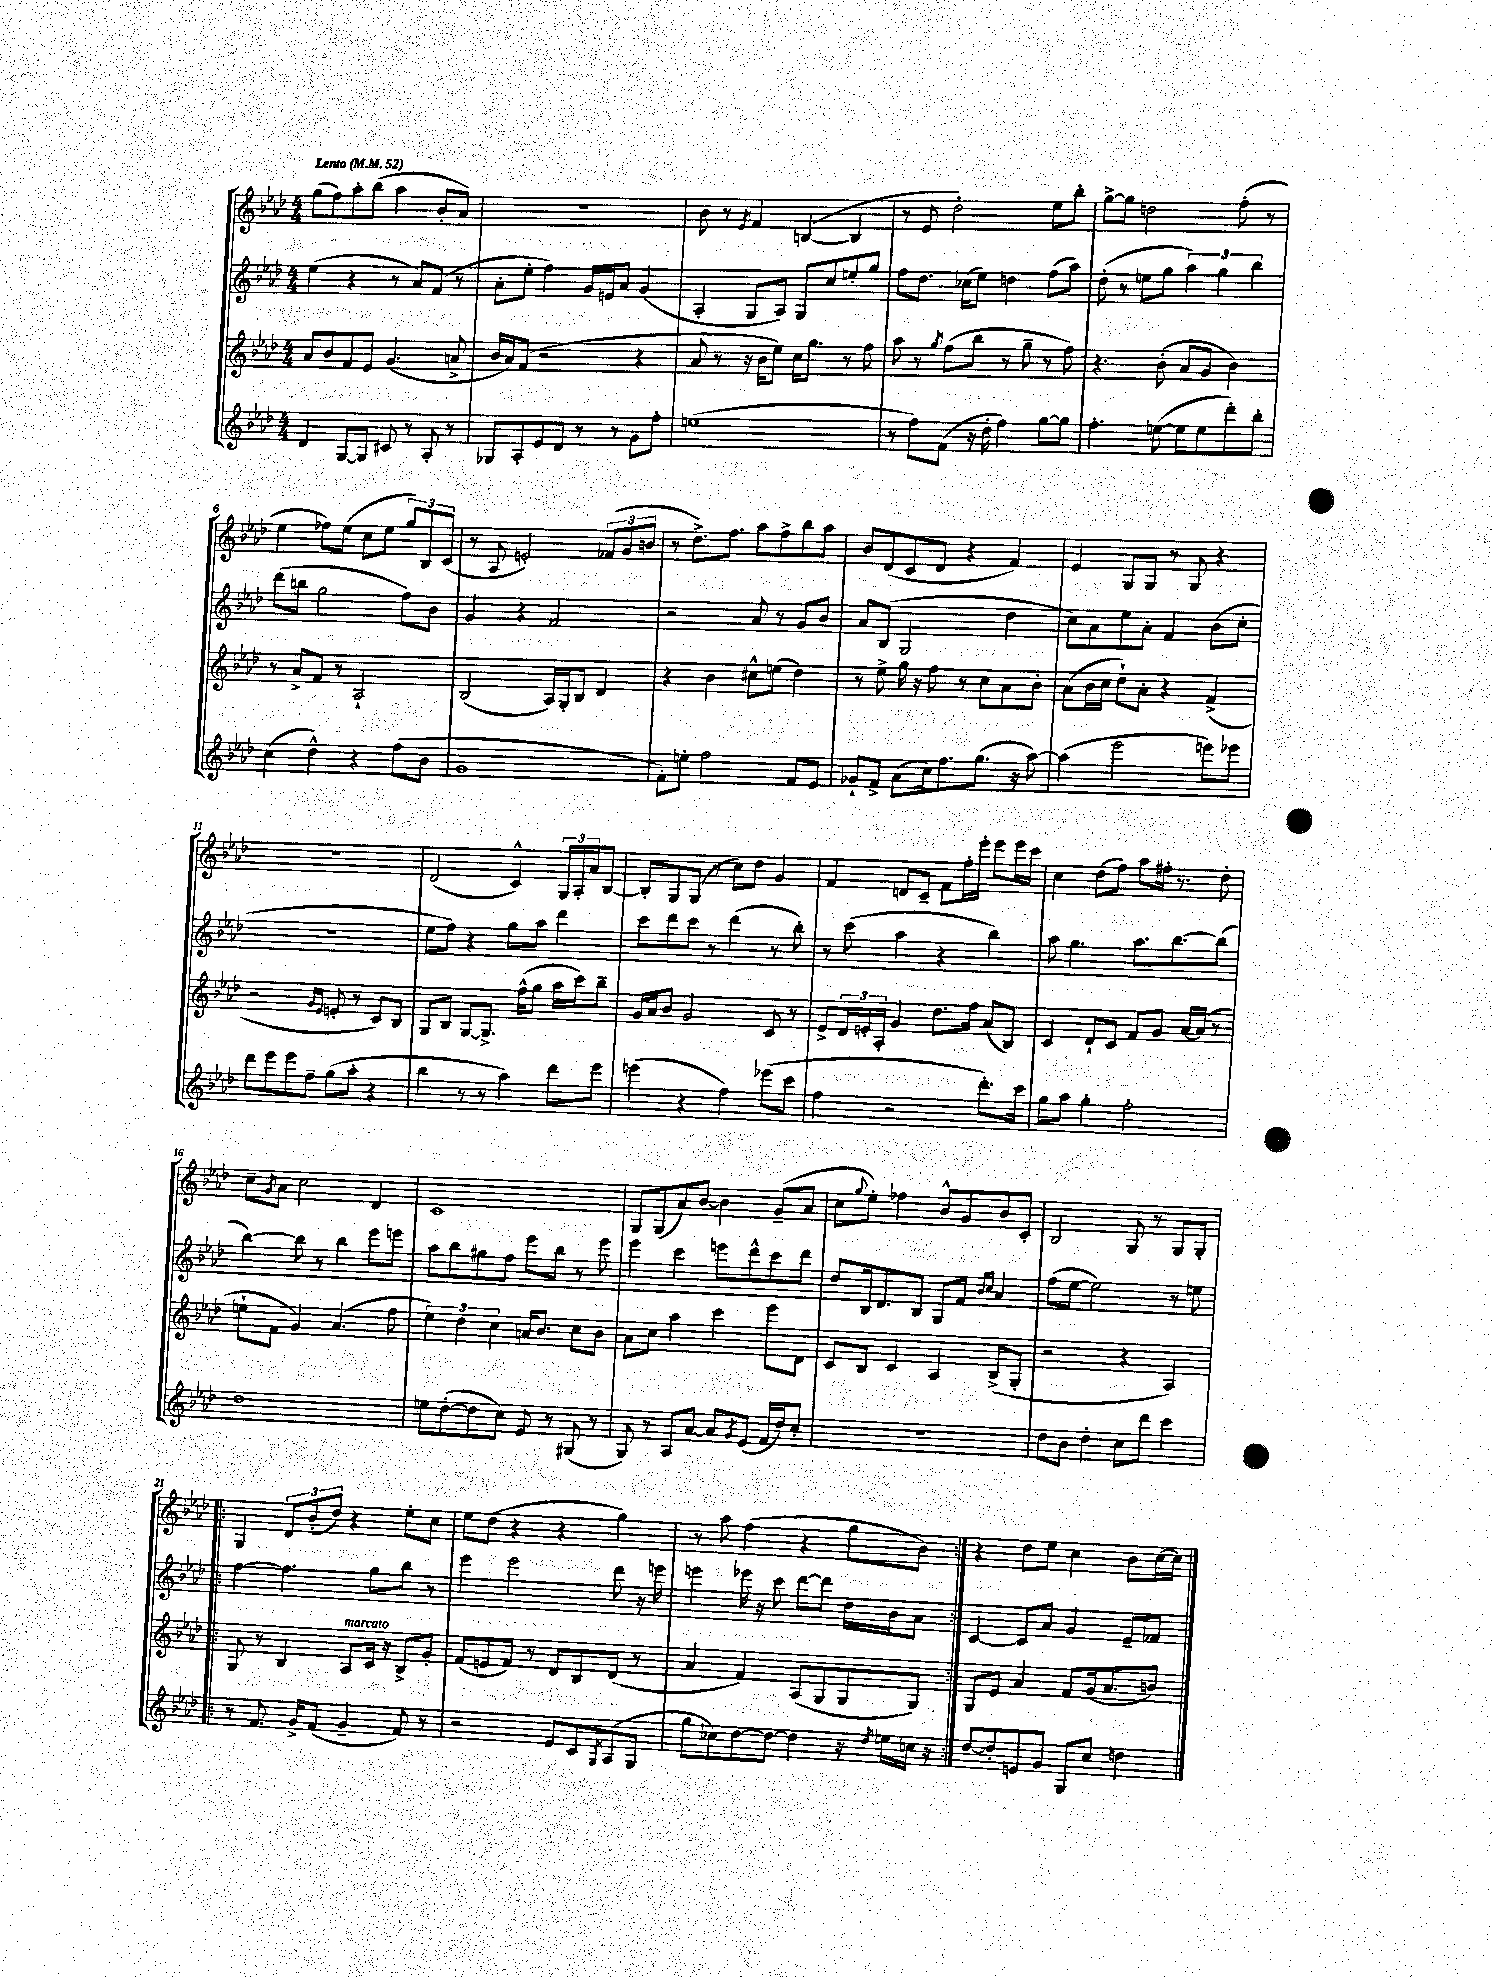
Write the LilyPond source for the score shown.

<<
\new StaffGroup <<
\new Staff = "s0" {
    \clef treble \key aes \major \numericTimeSignature \time 4/4 \tempo "Lento" 4 = 52
    g''8( f''8) aes''8-. bes''8( aes''4 bes'8-. aes'8) |
    R1 |
    bes'8 r8 \acciaccatura { ees'8 } f'4 b4~( b4 |
    r8 ees'8 des''2-.) ees''8 bes''8-. |
    g''8~-> g''8 d''2 f''8-.( r8 |
    ees''4 fes''8) ees''8( c''8 ees''8 \tuplet 3/2 { g''8) bes8 c'8( } |
    r8 aes8 e'2-.) \tuplet 3/2 { fes'8( g'8 b'8 } |
    r8 des''8.->) f''8. aes''8 f''8-> bes''8 aes''8 |
    bes'8 des'8( c'8 des'8 r4 f'4) |
    ees'4 g8 g8 r8 g8 r4 |
    R1 |
    des'2( c'4-^) \tuplet 3/2 { g16 aes16-. aes'16 } bes8~ |
    bes8-. g8 g8( r8 c''8) des''8 g'4 |
    f'4 d'8 c'8-- f'8 f''16-. ees'''16-. ees'''8 ees'''16 c'''16 |
    c''4 des''8( f''8) aes''8 fis''16-. r8. des''8-. |
    c''8-- \acciaccatura { g'8 } aes'8 c''2 des'4 |
    c'1 |
    g8 g8( aes'8) bes'8~ bes'4 g'8--( aes'8 |
    c''8 \appoggiatura { g''8 } ees''8-.) fes''4 bes'8-^ g'8 bes'8 c'8-. |
    bes2 g8 r8 g8 g8-. |
    \repeat volta 2 { g4 \tuplet 3/2 { des'8 bes'8-.( des''8) } r4 ees''8-. c''8 |
    ees''8 des''8( r4 r4 g''4) |
    r8 aes''8 f''4( r4 g''8 bes'8) | }
    r4 des''8 ees''8 c''4 bes'8 c''16~ c''16 \bar "|." |
}
\new Staff = "s1" {
    \clef treble \key aes \major \numericTimeSignature \time 4/4
    ees''4( r4 r8 aes'8) f'8( r8 |
    aes'8-. ees''8-. f''4) g'16 e'16 aes'8 g'4( |
    aes4-. g8 aes8) g8 c''8 e''8-. g''8 |
    f''8 des''8. ces''16( ees''8) d''4 f''8( aes''8) |
    des''8-.( r8 e''8 g''8 \tuplet 3/2 { aes''4) g''4 bes''4 } |
    des'''8( b''8 g''2 f''8) bes'8 |
    g'4 r4 f'2 |
    r2 aes'8 r8 g'8 bes'8 |
    aes'8 bes8( g2 des''4 |
    c''8) aes'8 ees''8 aes'8-. f'4 bes'8( c''8-. |
    R1 |
    ees''8 f''8) r4 g''8 aes''8 des'''4 |
    c'''8 des'''8 c'''8 r8 des'''4( r8 bes''8-.) |
    r8 c'''8( aes''4 r4 bes''4) |
    aes''8 g''4. aes''8. bes''8.~ bes''8( |
    bes''4~) bes''8 r8 bes''4 ees'''8 e'''8 |
    aes''8 bes''8 gis''8 f''8 ees'''8 bes''8 r8 ees'''8 |
    ees'''4 c'''4 e'''8 des'''8-^ c'''8 des'''8 |
    des''8 bes16 des'8. bes8 g8 f'8 \grace { bes'16 c''16 } aes'4 |
    f''8( ees''8~ ees''2) r8 e''8 |
    \repeat volta 2 { f''4~ f''4. g''8 bes''8 r8 |
    ees'''4 ees'''2 des'''8 r16 e'''16 |
    e'''4 ees'''16 r16 c'''8 des'''8~ des'''8 des''16 bes'16 aes'8 | }
    c'4~ c'8 aes'8 g'4 ees'8-- fes'8 \bar "|." |
}
\new Staff = "s2" {
    \clef treble \key aes \major \numericTimeSignature \time 4/4
    aes'8 bes'8 f'8 ees'8 g'4.( a'8-> |
    bes'16 aes'16) f'8( r2 r4 |
    aes'8 r8 r16 bes'16 ees''8) c''16 g''8. r8 f''8 |
    aes''8 r8 \acciaccatura { g''8 } f''8( bes''8 r8 g''8-- r8 f''8) |
    r4. bes'8-.( aes'8 g'8 bes'4) |
    r8 aes'8-> f'8 r8 aes2-! |
    bes2( aes16) g16-. bes8 des'4 |
    r4 bes'4 cis''8-^ e''8( des''4) |
    r8 ees''8-> g''16 r16 f''8 r8 c''8 aes'8 bes'8-. |
    aes'8( bes'16 c''16 des''8-!) aes'8-. r4 f'4->( |
    r2 \grace { g'16 ees'16 } e'8-. r8 c'8) bes8 |
    g8 bes8 g8~ g8.-> f''16-^( g''8 aes''16 c'''16) bes''8-- |
    g'16 aes'16 bes'8 g'2 c'8 r8 |
    ees'8-> \tuplet 3/2 { des'16 e'16-. aes16-. } g'4 des''8. f''16 aes'8( bes8) |
    c'4 des'8-! c'8 f'8 g'8 aes'16~ aes'16( r8 |
    e''8-! f'8 g'4) aes'4.( f''8 |
    \tuplet 3/2 { ees''4) des''4 c''4 } a'16 bes'8. c''8 bes'8 |
    aes'8 c''8 aes''4 c'''4 ees'''8 des'8 |
    c'8 bes8 c'4 aes4 bes8->( g8-. |
    r2 r4 aes4) |
    \repeat volta 2 { g8 r8 bes4 aes8^\markup { \italic "marcato" } c'16 r16 bes8-> g'8-. |
    f'8( e'8 f'8) r8 des'8 bes8 des'8( r8 |
    aes'4 f'4) aes8( g8 g8 g8) | }
    g8 ees'8 aes'4 f'8 g'16( aes'8. b'8) \bar "|." |
}
\new Staff = "s3" {
    \clef treble \key aes \major \numericTimeSignature \time 4/4
    des'4 g8~ g8 cis'8 r8 aes8-. r8 |
    ges8 aes8-. ees'8 des'8 r8 r8 g'8 f''8-. |
    e''1( |
    r8 f''8) f'8( r16 des''16-. f''4) g''8~ g''8 |
    f''4.-. e''8~( e''8 e''8 des'''8-.) bes''8-. |
    c''4( des''4-^) r4 f''8( bes'8 |
    g'1 |
    f'8-.) e''8-. f''2 f'8 ees'8 |
    ges'8-! f'8-> aes'8( c''16) f''8. g''8.( r16 aes''8~) |
    aes''4( ees'''2 e'''8) ees'''8 |
    des'''8 ees'''8 ees'''8 f''8-- g''8( aes''8-. r4 |
    bes''4 r8 r8 aes''4) des'''8 ees'''8 |
    e'''4( r4 f''4) ees'''8( c'''8 |
    f''4 r2 des'''8.-.) c'''16 |
    g''8 aes''8 g''4-. f''2-. |
    des''1 |
    e''8 des''8~-.( des''8 c''8) ees'8 r8 gis8( r8 |
    g8) r8 aes8 aes'8~ aes'8 \acciaccatura { g'8 } ees'8( f'16 des''16) c''8-. |
    R1 |
    des''8 bes'8 des''4-. c''8 des'''8 c'''4 |
    \repeat volta 2 { r8 f'8. g'16-> f'8( g'4-- f'8) r8 |
    r2 ees'8 c'8 \acciaccatura { g8 } aes8( g8 |
    g''8 ces''8) des''8~ des''8~ des''4 r16 \acciaccatura { des''8 } e''16 c''16 r16 | }
    des''8~ des''8-. e'8 g'8 g8 c''8 d''4 \bar "|." |
}
>>
>>
